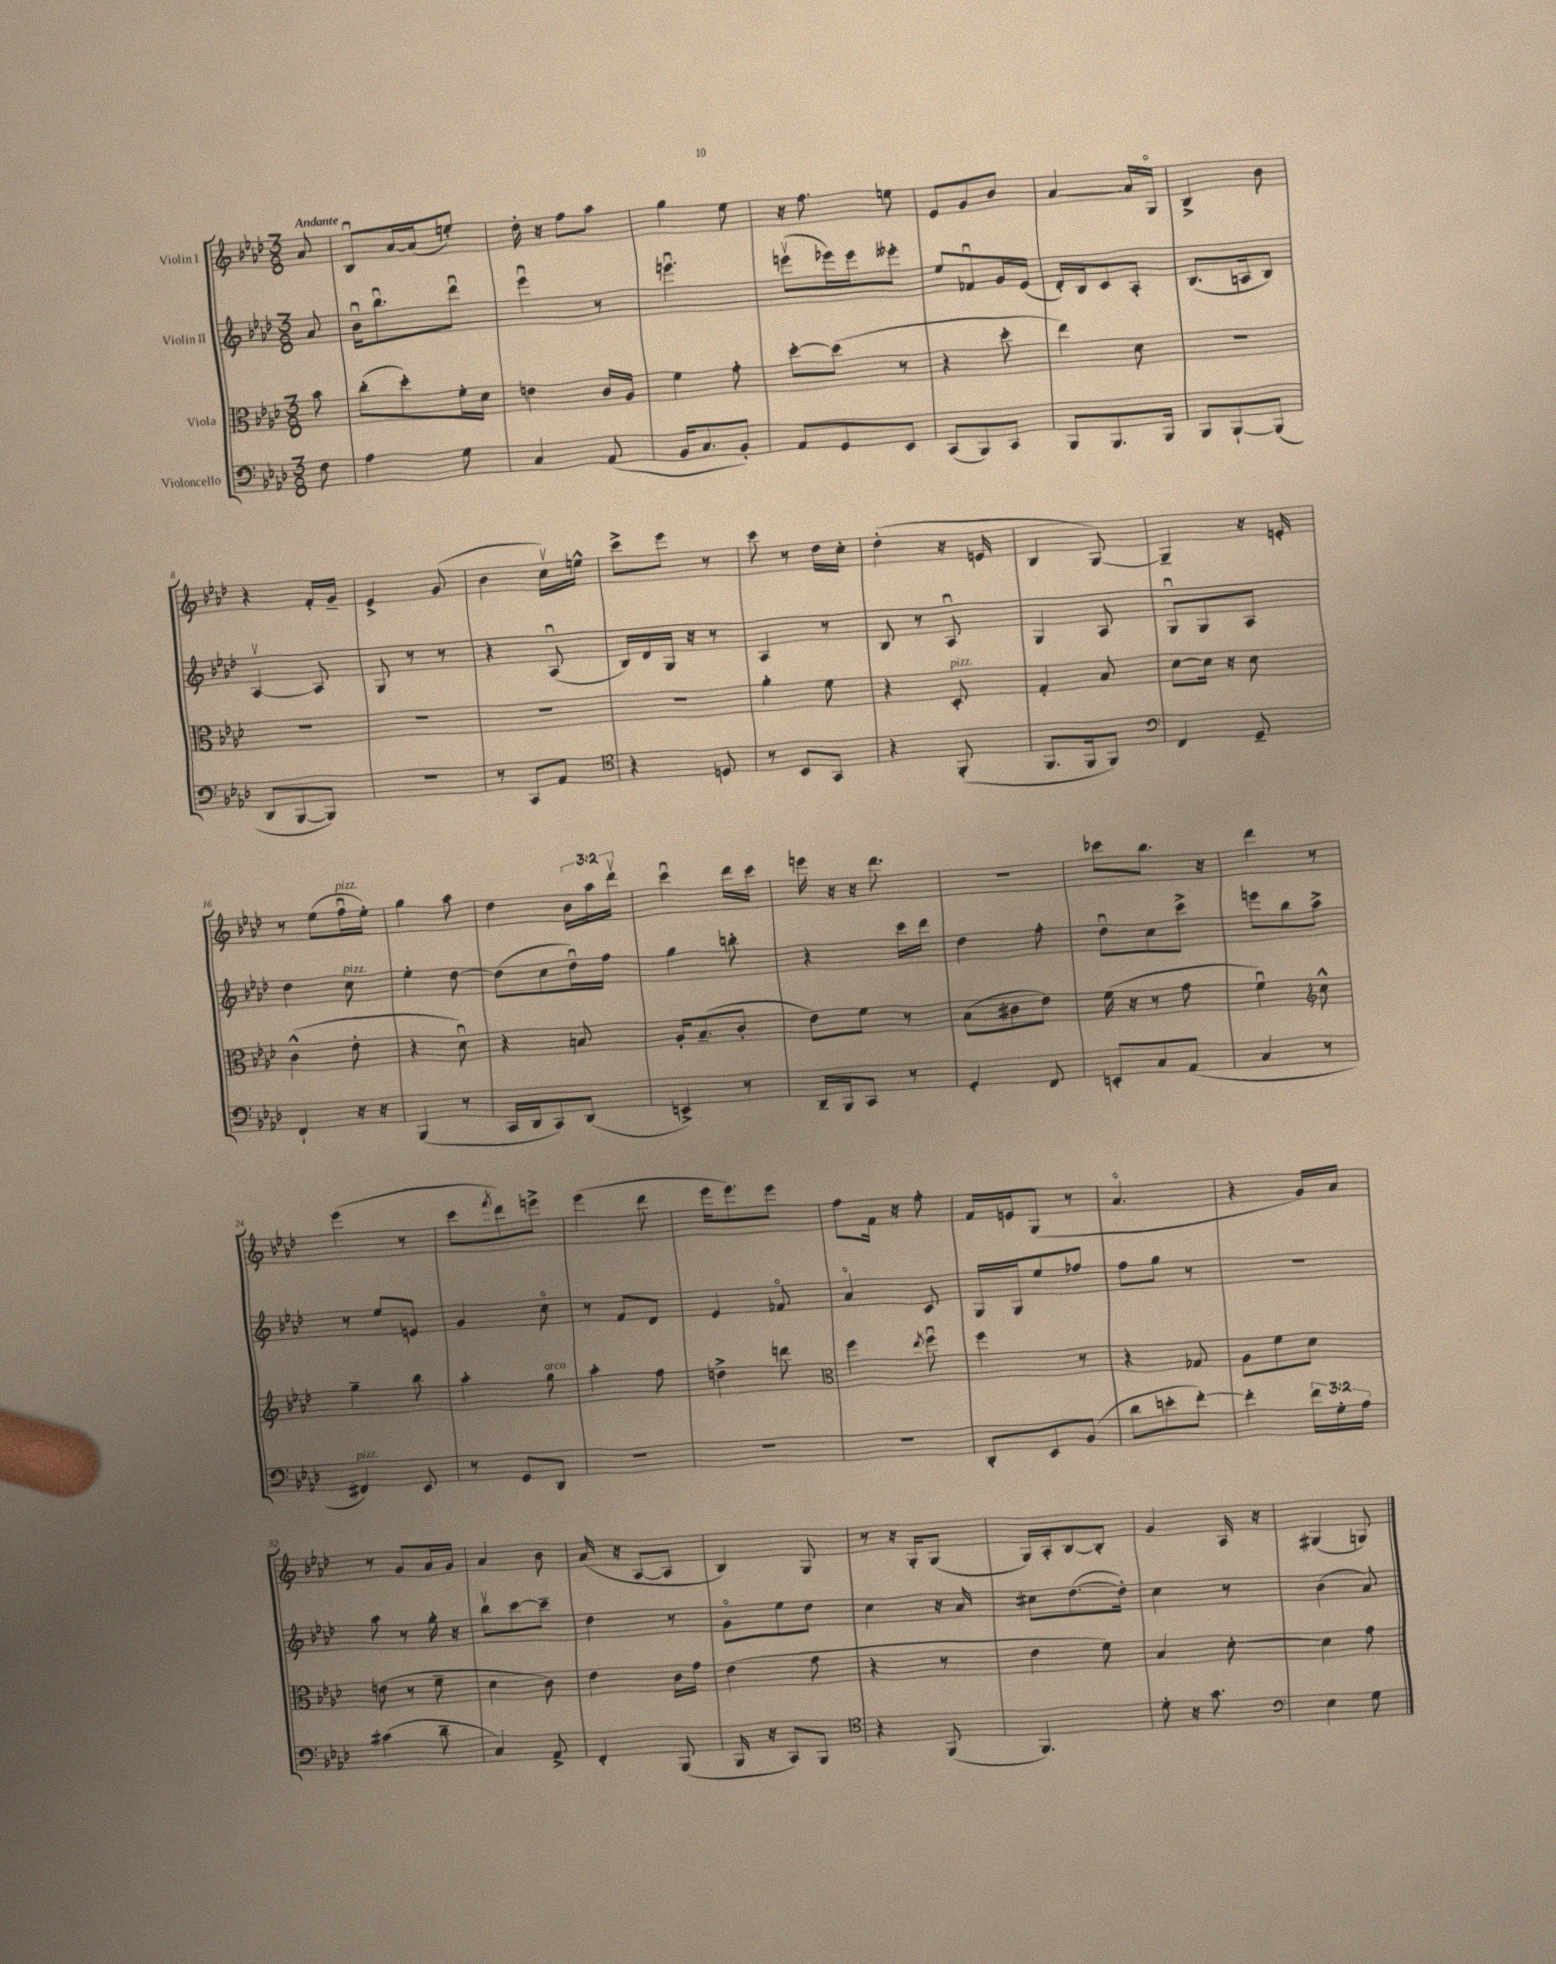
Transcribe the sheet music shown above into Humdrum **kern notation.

**kern	**kern	**kern	**kern
*part4	*part3	*part2	*part1
*staff4	*staff3	*staff2	*staff1
*I"Violoncello	*I"Viola	*I"Violin II	*I"Violin I
*clefF4	*clefC3	*clefG2	*clefG2
*k[b-e-a-d-]	*k[b-e-a-d-]	*k[b-e-a-d-]	*k[b-e-a-d-]
*M3/8	*M3/8	*M3/8	*M3/8
=	=	=	=
!	!	!	!LO:TX:a:B:t=Andante
8F\	8b-\	8a-/	8a-/
=1	=1	=1	=1
4A-\	(8cc'\L	16b-u\KL	8B-u/L
.	.	8.bb-u\	.
.	8dd-'\)	.	[16a-/L
.	.	.	(16a-/J]
8G\	16f'\L	8ddd-u\J	8een'/J)
.	16d-\JJ	.	.
=2	=2	=2	=2
4C/	4en\	4eee-u\	16dd-'\
.	.	.	16r
.	.	.	8ff\L
(8AA-/	16c/LL	8r	8aa-\J
.	16A-/JJ	.	.
=3	=3	=3	=3
16BB-/KL	4f\	4.eeenu\	4gg\
8.C/	.	.	.
8BB-'/J)	8g'\	.	8ee-\
=4	=4	=4	=4
8AA-/L	[8dd-'\L	(8eeenv\L	16r
.	.	.	8.ff\
8GG/	(8dd-\J]	16eee-X\L)	.
.	.	16eee-\J	.
8EE-/J	8r	8eee--X'\J	8een\
=5	=5	=5	=5
(8CC/L	4r	8ee-/L	8e-/L
8BBB-/)	.	8f-Xu/	8g/
8CC/J	8dd-'\	16g/L	8b-/J
.	.	(16e-/JJ	.
=6	=6	=6	=6
8BBB-/L	4ee-\)	16d-'/LL)	[4a-/
.	.	16B-/J	.
8.BBB-/	.	8c/	.
.	8d-\	8A-'/J	16a-/LL]
16BBB-/Jk	.	.	16G/JJ
=7	=7	=7	=7
8BBB-/L	4.r	(8.B-/L	4B-^/
[8BBB-`/	.	.	.
.	.	16An/k	.
(8BBB-/J]	.	8B-/J)	8b-\
!!LO:LB:g=z
=8	=8	=8	=8
8DD-/L	4.r	[4A-v/	4r
[8BBB-/	.	.	.
8BBB-/J])	.	8A-/]	16f'/LL
.	.	.	16g~/JJ
=9	=9	=9	=9
4.r	4.r	8G/	4e-^/
.	.	8r	.
.	.	8r	(8g/
=10	=10	=10	=10
8r	4.r	4r	4b-\
8CC/L	.	.	.
8AA-/J	.	(8A-u/	16ccv\LL)
.	.	.	16een^^\JJ
=11	=11	=11	=11
*clefC4	*	*	*
4r	4.r	16B-/LL)	8ccc^\L
.	.	16d-/	.
.	.	16G/JJ	8eee-\J
.	.	16r	.
8Dn/	.	8r	8r
=12	=12	=12	=12
8r	4a-'\	4A-/	8ccc\
8BB-/L	.	.	8r
8GG/J	8f\	8r	16dd-\LL
.	.	.	16cc'\JJ
=13	=13	=13	=13
4r	4r	8B-/	(4dd-'\
.	.	8r	.
!	!LO:TX:a:i:t=pizz.	!	!
(8FF'/	8D-'/	8A-u/	16r
.	.	.	16en/
=14	=14	=14	=14
8.FF/L	4G'/	4G/	4B-/
16FF/k	.	.	.
8FF/J)	8B-/	8A-/	[8G/)
=15	=15	=15	=15
*clefF4	*	*	*
4FF/	[8d-\L	8Gu/L	4G~/]
.	16d-\Jk]	8G/	.
.	16r	.	.
8GG~/	8d-\	8A-/J	16r
.	.	.	16en'/
!!LO:LB:g=z
=16	=16	=16	=16
4FF`/	(4c^^\	4dd-\	8r
.	.	.	(8ee-\L
!	!	!	!LO:TX:a:i:t=pizz.
!	!	!LO:TX:a:i:t=pizz.	!
16r	8e-'\	8cc\	16ffu\L
16r	.	.	16ee-'\JJ)
=17	=17	=17	=17
(4BBB-/	4r	4ee-'\	4gg\
8r	8d-u\)	[8dd-\	8aa-\
=18	=18	=18	=18
16CC/LL	4r	(8dd-\L]	4dd-\
16DD-/J	.	.	.
8CC/)	.	8cc\	.
(8DD-/J	8Bn/	16dd-u\L)	24b-\LL
.	.	.	24aa-\
.	.	16ff\JJ	.
.	.	.	24ddd-v\JJ
=19	=19	=19	=19
4EEn^/)	16A-'/KL	4gg\	4cccu\
.	(8.B-~/	.	.
8r	8c'/J	8bbn'\	16ddd-\LL
.	.	.	16ccc\JJ
=20	=20	=20	=20
16DD-~/LL	8e-\L)	4r	16eeen\
16BBB-/J	.	.	16r
8CC/J	8f\J	.	16r
.	.	.	8.ddd-\
8r	8r	16ccc\LL	.
.	.	16ddd-\JJ	.
=21	=21	=21	=21
4GG'/	(8B-\L	4dd-\	4.r
.	8c#X\	.	.
8FF/	8e-\J)	8ff'\	.
=22	=22	=22	=22
8EEn'/L	(16f\	8dd-u\L	8ccc-X\L
.	16r	.	.
8C/	8r	8cc\	8.bb-\J
(8AA-/J	8g\	8ccc^\J	.
.	.	.	16r
=23	=23	=23	=23
4C/	4fu\)	8eeen\L	4ddd-\
.	.	8bb-\	.
*	*clefG2	*	*
8r	8cc^^\	8aa-^\J	8r
!!LO:LB:g=z
=24	=24	=24	=24
!LO:TX:a:i:t=pizz.	!	!	!
4FF#X/)	4gg~\	8r	(4eee-\
.	.	8ee-/L	.
8EE-/	8bb-\	8en/J	8r
=25	=25	=25	=25
8r	4aa-'\	4g/	8ccc\L
.	.	.	8qfff/
8GG/L	.	.	8ddd-\)
!	!LO:TX:a:i:t=arco	!	!
8DD-/J	8gg\	8cc\	8eeen^\J
=26	=26	=26	=26
4.r	4aa-'\	8r	(4eee-\
.	.	8f/L	.
.	8ff\	8d-/J	8ddd-\
=27	=27	=27	=27
4.r	4ddn^\	4e-/	16eee-\KL
.	.	.	8.eee-\)
.	8dddn\	8f-X/	8eee-\J
=28	=28	=28	=28
*	*clefC3	*	*
4.r	4ff\	4a-/	8ff\L
.	.	.	16f\Jk
.	.	.	16r
.	8qee-/	.	.
.	8ffu\	8c/	8ff'\
=29	=29	=29	=29
8DD-'/L	4ff\	16G/LL	16f/LL
.	.	16G/J	16en/J
8EE-/	.	8ee-/	(8G/J
(8BB-/J	8r	8ff-X/J	8r
=30	=30	=30	=30
8d-\L	4r	8ff\L	4.a-/
8en'\	.	8gg\J	.
[8f'\J)	8G-X/	8r	.
=31	=31	=31	=31
4f'\]	8A-\L	4.r	4r
.	8f\	.	.
24f\LL	8d-\J	.	16g/LL)
24G'\	.	.	.
.	.	.	16a-/JJ
24A-\JJ	.	.	.
!!LO:LB:g=z
=32	=32	=32	=32
(4c#X\	(8en\	8aa-\	8r
.	8r	8r	8g/L
8d-~\	8f~\	16gg'\	16a-/L
.	.	16r	16g/JJ
=33	=33	=33	=33
4C/)	4d-\	8bb-v\L	4a-/
.	.	[8ccc\	.
8AA-^/	8c\)	8ccc~\J]	8b-\
=34	=34	=34	=34
4FF'/	4e-\	4dd-\	(16a-/
.	.	.	16r
.	.	.	[8A-/L
(8BBB-/	16c\LL	8r	8A-/J]
.	16g\JJ	.	.
=35	=35	=35	=35
16BBB-/	(4e-\	8g\L	4B-/)
16r	.	.	.
8CC/L)	.	8ee-\	.
8BBB-/J	8g\	8dd-\J	8G/
=36	=36	=36	=36
*clefC4	*	*	*
4r	4r	4cc\	8r
.	.	.	16r
.	.	.	16G'/KL
(8FF/	8r	16r	(8G/J
.	.	16a-/	.
=37	=37	=37	=37
4.FF/)	4e-\	8cc#X\L	16G/LL)
.	.	.	16A-'/J
.	.	([8.dd-\	[8B-/
.	8f\)	.	8B-'/J]
.	.	16dd-'\Jk])	.
=38	=38	=38	=38
8d-'\	4B-/	4cc\	4g/
16r	.	.	.
8.g\	.	.	.
.	[8d-'\	8r	16A-/
.	.	.	16r
=39	=39	=39	=39
*clefF4	*	*	*
4E-\	4d-\]	(4b-\	(4G#X/
8G\	8g\	8a-/)	8Gn/)
==	==	==	==
*-	*-	*-	*-
